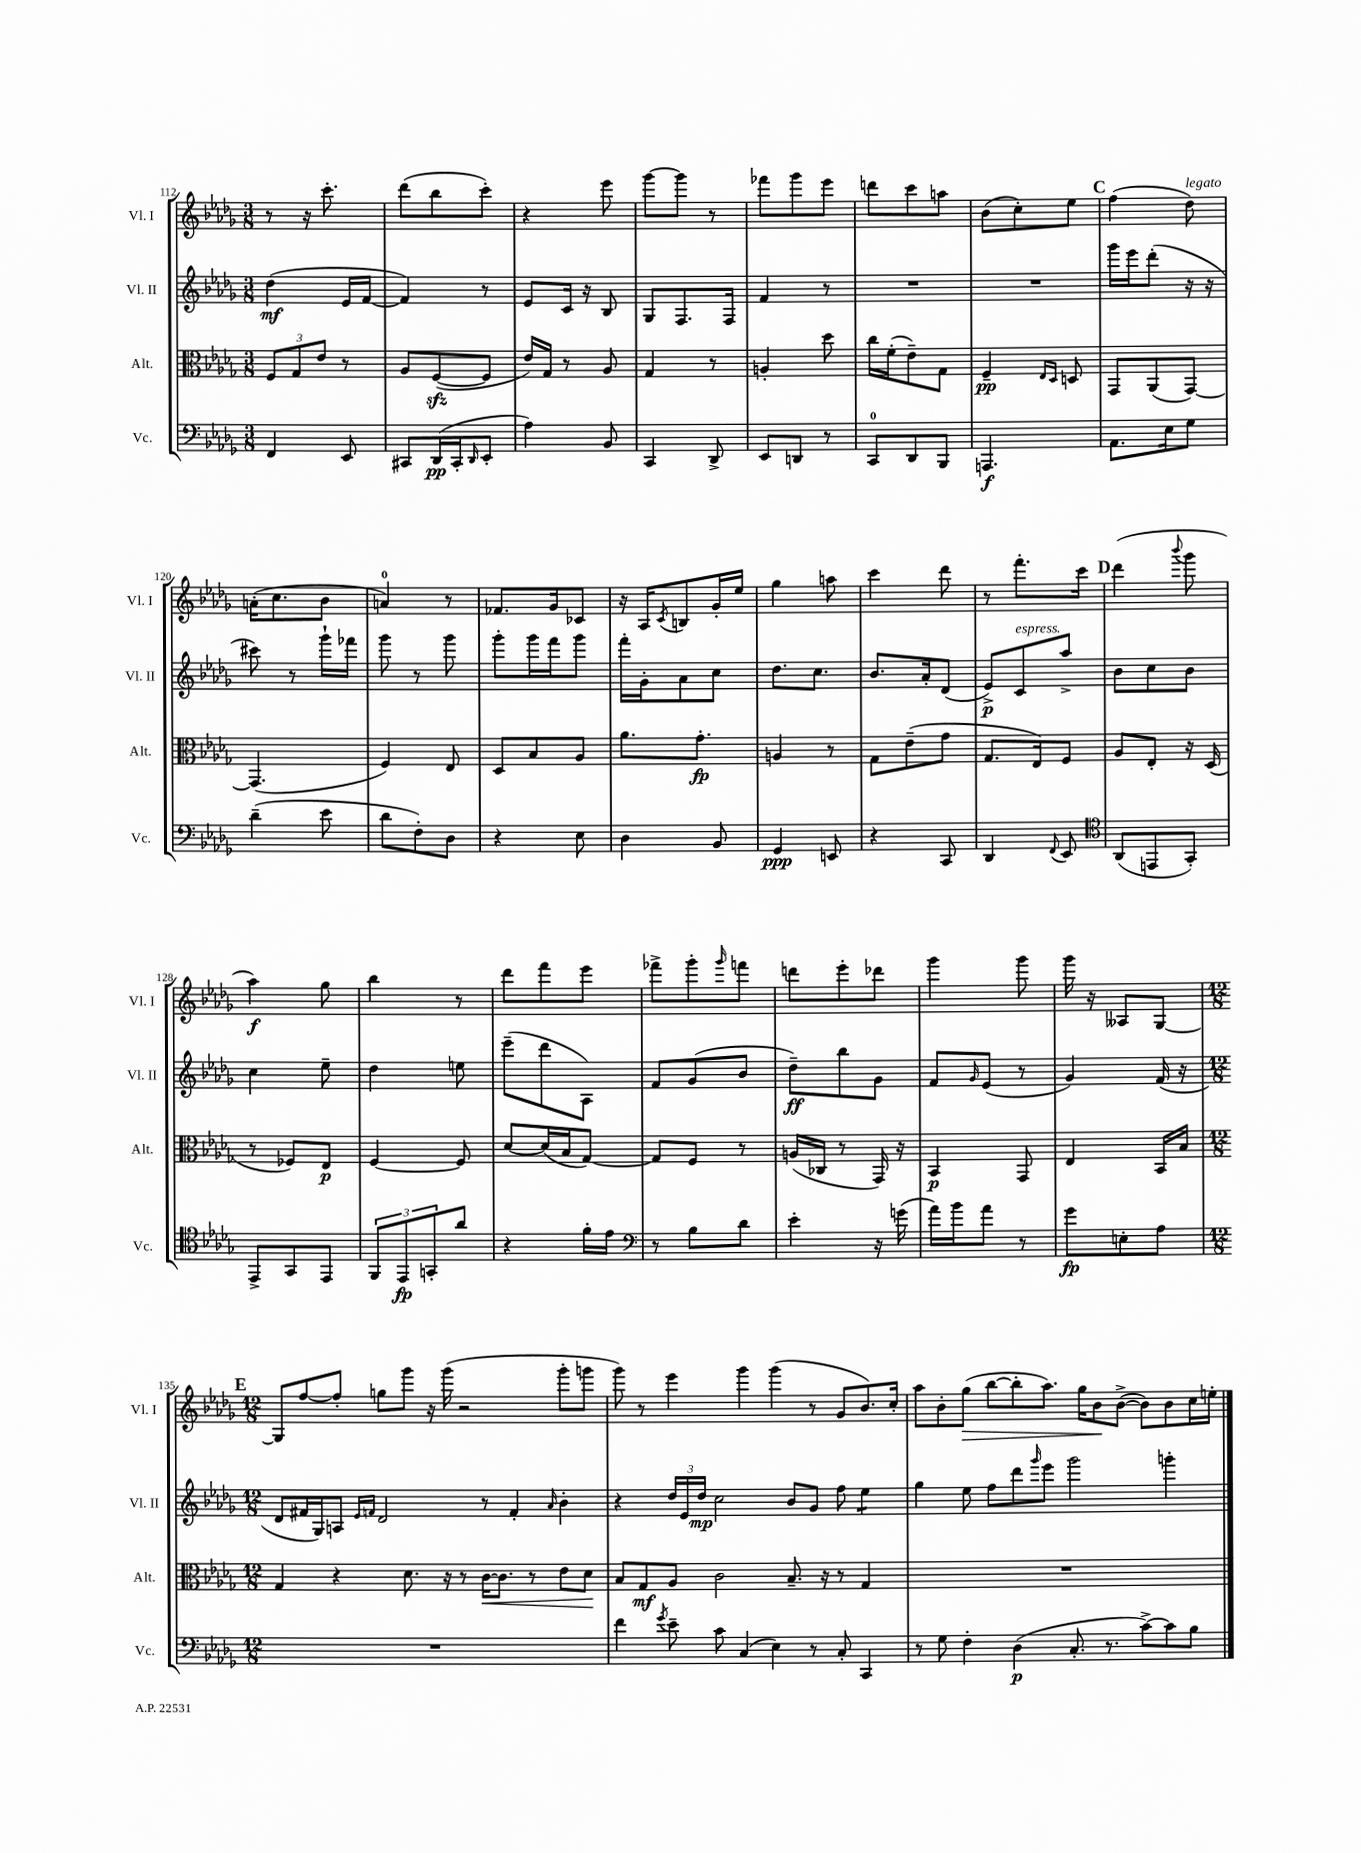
<<
\new StaffGroup <<
\new Staff = "s0" \with { instrumentName = "Vl. I" shortInstrumentName = "Vl. I" } {
    \clef treble \key des \major \numericTimeSignature \time 3/8
    r8 r16 c'''8.-. |
    des'''8( bes''8 c'''8-.) |
    r4 ees'''8 |
    ges'''8~ ges'''8 r8 |
    fes'''8 ges'''8 ees'''8 |
    d'''8 c'''8 a''8 |
    bes'8( c''8-.) ees''8 |
    \mark \markup { \bold "C" } f''4( des''8^\markup { \italic "legato" }) |
    a'16-.( c''8. bes'8 |
    a'4-0) r8 |
    fes'8. ges'16 ces'8 |
    r16 aes16 \acciaccatura { c'8 } b8 ges'16-. ees''16 |
    ges''4 a''8 |
    c'''4 des'''8 |
    r8 f'''8.-. c'''16 |
    \mark \markup { \bold "D" } des'''4( \appoggiatura { bes'''8 } ges'''8 |
    aes''4\f) ges''8 |
    bes''4 r8 |
    des'''8 f'''8 ees'''8 |
    fes'''8-> ges'''8-. \grace { ges'''16 } f'''8 |
    d'''8 ees'''8-. des'''8 |
    ges'''4 ges'''8 |
    ges'''16 r16 aeses8 ges8~ |
    \mark \markup { \bold "E" } \numericTimeSignature \time 12/8 ges8 f''8~ f''8-. g''8 ges'''8 r16 ges'''16( r2 ges'''8-. g'''8 |
    ges'''8) r8 ees'''4 ges'''4 ges'''4( r8 ges'8 bes'8.) c''16-. |
    aes''8 bes'8-. ges''8\>( bes''8~ bes''8-. aes''8.) ges''16 bes'8\! bes'8~->( bes'8) bes'8 c''16 e''16-. \bar "|." |
}
\new Staff = "s1" \with { instrumentName = "Vl. II" shortInstrumentName = "Vl. II" } {
    \clef treble \key des \major \numericTimeSignature \time 3/8
    des''4\mf( ees'16 f'16~ |
    f'4) r8 |
    ees'8 c'16 r16 bes8 |
    ges8 f8. f16 |
    f'4 r8 |
    R4. |
    R4. |
    \mark \markup { \bold "C" } ges'''16 ees'''16 des'''8-.( r16 r16 |
    cis'''8) r8 ges'''16-! fes'''16 |
    ges'''8 r8 ges'''8 |
    ges'''8-. ges'''16 f'''16 ges'''8 |
    f'''16-. ges'16-. aes'8 c''8 |
    des''8. c''8. |
    bes'8. aes'16-. des'8( |
    ees'8->\p) c'8^\markup { \italic "espress." } aes''8-> |
    \mark \markup { \bold "D" } bes'8 c''8 bes'8 |
    c''4 ees''8-- |
    des''4 e''8 |
    ees'''8--( des'''8 aes8) |
    f'8 ges'8( bes'8 |
    des''8--\ff) bes''8 ges'8 |
    f'8 \grace { ges'16 } ees'8( r8 |
    ges'4) f'16( r16 |
    \mark \markup { \bold "E" } \numericTimeSignature \time 12/8 des'8 fis'16 ges16) a8 \grace { ees'16 f'16 } des'2 r8 f'4-. \grace { aes'16 } bes'4-. |
    r4 \tuplet 3/2 { des''16 ees'16 des''16\mp } c''2 bes'8 ges'8 f''8 ees''4:8 |
    ges''4 ees''8 f''8 des'''8 \grace { ges'''16 } ees'''8 ges'''2 g'''4-. \bar "|." |
}
\new Staff = "s2" \with { instrumentName = "Alt." shortInstrumentName = "Alt." } {
    \clef alto \key des \major \numericTimeSignature \time 3/8
    \tuplet 3/2 { f8 ges8 ees'8 } r8 |
    aes8 f8~\sfz( f8 |
    ees'16) ges16 r8 aes8 |
    ges4 r8 |
    a4-. des''8 |
    c''16 f'16-.( ees'8--) ges8 |
    f4--\pp \grace { ees16 des16 } d8 |
    \mark \markup { \bold "C" } ges,8 aes,8( ges,8~) |
    ges,4.( |
    f4) ees8 |
    des8 bes8 aes8 |
    aes'8. ges'8.-.\fp |
    a4 r8 |
    ges8 ees'8--( ges'8 |
    ges8. ees16) f8 |
    \mark \markup { \bold "D" } aes8 ees8-. r16 des16( |
    r8 fes8) ees8\p |
    f4~ f8 |
    des'8~ des'16( bes16 ges8~) |
    ges8 f8 r8 |
    a16( ces16 r8 ges,16) r16 |
    bes,4\p ges,8 |
    ees4 bes,16 bes16 |
    \mark \markup { \bold "E" } \numericTimeSignature \time 12/8 ges4 r4 des'8. r16 r8 c'16~\< c'8. r8 ees'8 des'8\! |
    bes8 ges8\mf aes8 c'2 bes8.-- r16 r8 ges4 |
    R1. \bar "|." |
}
\new Staff = "s3" \with { instrumentName = "Vc." shortInstrumentName = "Vc." } {
    \clef bass \key des \major \numericTimeSignature \time 3/8
    f,4 ees,8 |
    cis,8 des,16\pp( cis,16-. \grace { des,16 } ees,8-. |
    aes4) bes,8 |
    c,4 des,8-> |
    ees,8 d,8 r8 |
    c,8-0 des,8 bes,,8 |
    a,,4.\f |
    \mark \markup { \bold "C" } aes,8. ees16 ges8 |
    des'4--( ees'8 |
    des'8 f8-.) des8 |
    r4 ees8 |
    des4 bes,8 |
    ges,4\ppp e,8 |
    r4 c,8 |
    des,4 \appoggiatura { f,8 } ees,8 |
    \mark \markup { \bold "D" } \clef tenor aes,8( e,8 ges,8-.) |
    ees,8-> ges,8 ees,8 |
    \tuplet 3/2 { f,8 ees,8\fp g,8-. } aes'8 |
    r4 f'16-. ees'16 |
    \clef bass r8 bes8 des'8 |
    ees'4-. r16 g'16( |
    aes'16) bes'16 aes'8 r8 |
    ges'8\fp e8-. aes8 |
    \mark \markup { \bold "E" } \numericTimeSignature \time 12/8 R1. |
    f'4 \acciaccatura { ges'8 } ees'8-- c'8 c4( ees4) r8 c8-. c,4 |
    r8 ges8 f4-. des4\p( c8.-. r8. c'8~->) c'8 bes8 \bar "|." |
}
>>
>>
\layout { \context { \Score currentBarNumber = #112 } }
